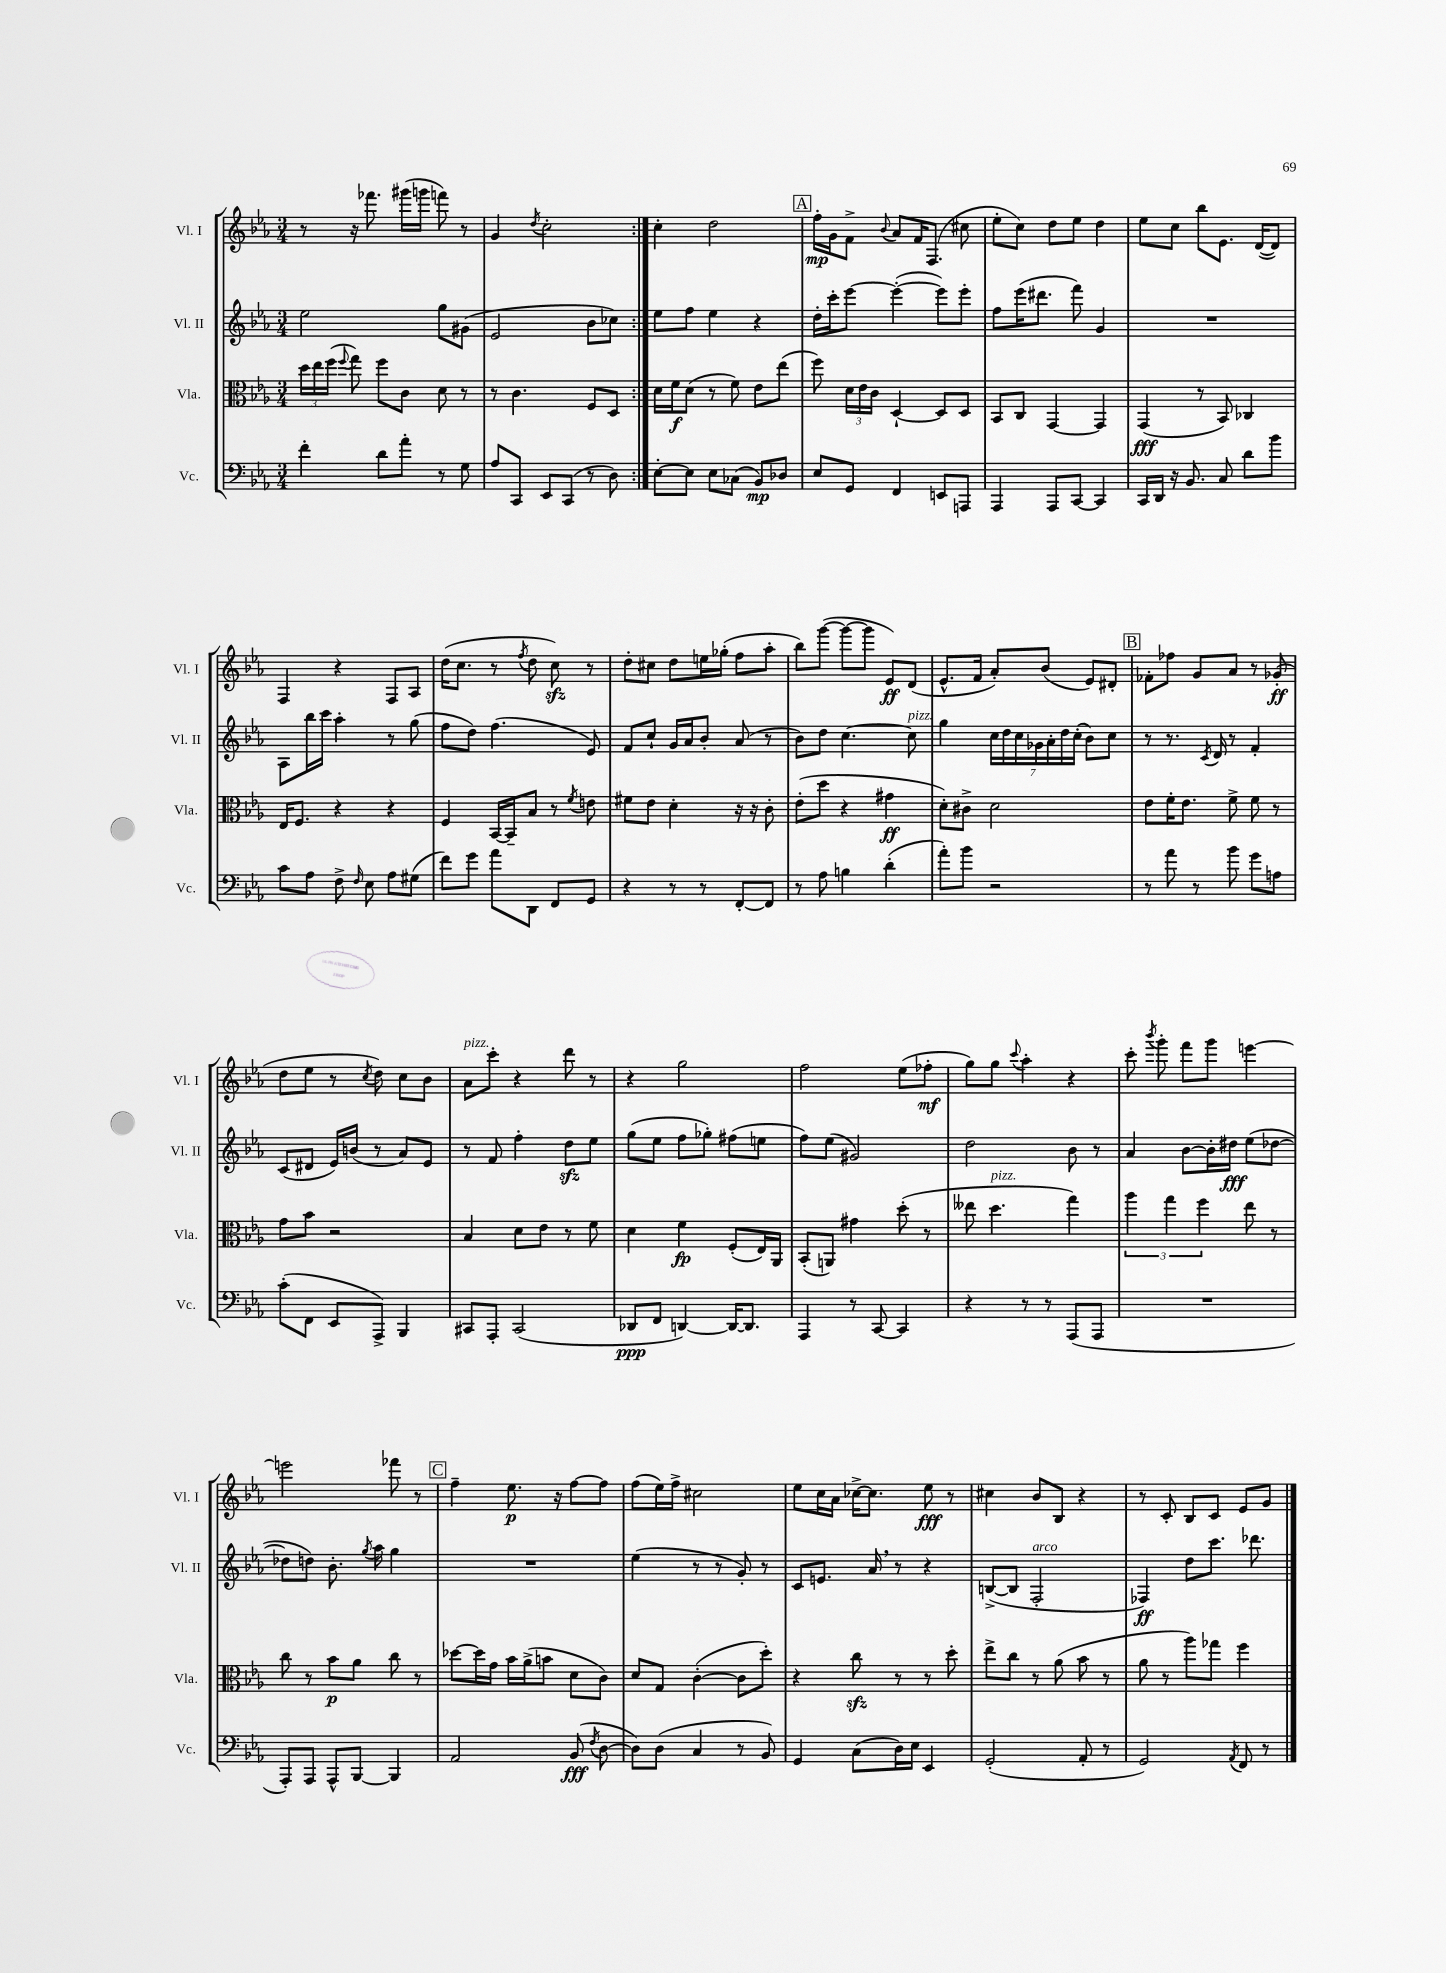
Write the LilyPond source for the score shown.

<<
\new StaffGroup <<
\new Staff = "s0" \with { instrumentName = "Vl. I" shortInstrumentName = "Vl. I" } {
    \clef treble \key ees \major \numericTimeSignature \time 3/4
    \autoBeamOff \repeat volta 2 { r8 r16 fes'''8. gis'''16[( g'''16] f'''8) r8 |
    g'4 \acciaccatura { d''8 } c''2-. | }
    c''4-. d''2 |
    \mark \markup { \box "A" } f''16[-.\mp g'16 f'8]-> \appoggiatura { bes'8 } aes'8[ f'16 f8.]( cis''8 |
    ees''8[-. c''8]) d''8[ ees''8] d''4 |
    ees''8[ c''8] bes''8[ ees'8.] d'16[~( d'8]) |
    f4 r4 f8[ aes8] |
    d''16[( c''8.] r8 \acciaccatura { f''8 } d''8 c''8\sfz) r8 |
    d''8[-. cis''8] d''8[ e''16 ges''16]-.( f''8[ aes''8]-. |
    bes''8[) g'''8]~( g'''8[~ g'''8] ees'8[\ff) d'8]( |
    ees'8.[-^ f'16] aes'8[-.) bes'8]( ees'8[) dis'8]-. |
    \mark \markup { \box "B" } fes'8[-. fes''8] g'8[ aes'8] r8 ges'8-.\ff( |
    d''8[ ees''8] r8 \acciaccatura { c''8 } d''8) c''8[ bes'8] |
    aes'8[^\markup { \italic "pizz." } c'''8]-. r4 d'''8 r8 |
    r4 g''2 |
    f''2 ees''8[( fes''8]-.\mf |
    g''8[) g''8] \appoggiatura { c'''8 } aes''4-. r4 |
    c'''8-. \acciaccatura { bes'''8 } g'''8-. f'''8[ g'''8] e'''4~ |
    e'''2 fes'''8 r8 |
    \mark \markup { \box "C" } f''4-- ees''8.\p r16 f''8[~ f''8] |
    f''8[( ees''16) f''16]-> cis''2 |
    ees''8[ c''16 aes'16] ces''16[~-> ces''8.] ees''8\fff r8 |
    cis''4 bes'8[ bes8] r4 |
    r8 c'8-. bes8[ c'8] ees'8[ g'8] \bar "|." |
}
\new Staff = "s1" \with { instrumentName = "Vl. II" shortInstrumentName = "Vl. II" } {
    \clef treble \key ees \major \numericTimeSignature \time 3/4
    \autoBeamOff \repeat volta 2 { ees''2 g''8[ gis'8]( |
    ees'2 bes'8[ ces''8]) | }
    ees''8[ f''8] ees''4 r4 |
    \mark \markup { \box "A" } d''16[-. c'''16-. ees'''8]~ ees'''4~-.( ees'''8[) ees'''8]-. |
    f''8[ ees'''16( dis'''8.] f'''8) g'4 |
    R2. |
    aes8[ bes''16 c'''16] aes''4-. r8 g''8( |
    f''8[ d''8]) f''4.( ees'8) |
    f'8[ c''8]-! g'16[ aes'16 bes'8]-. aes'8( r8 |
    bes'8[) d''8] c''4.~ c''8^\markup { \italic "pizz." } |
    g''4 \tuplet 7/4 { c''16[ d''16 c''16 ges'16 aes'16-. d''16 c''16]-.( } bes'8[) c''8] |
    \mark \markup { \box "B" } r8 r8. \acciaccatura { c'8 } d'16 r8 f'4-. |
    c'8[( dis'8] ees'16[) b'16]( r8 aes'8[) ees'8] |
    r8 f'8 f''4-. d''8[\sfz ees''8] |
    g''8[( ees''8] f''8[ ges''8]-.) fis''8[( e''8] |
    f''8[) ees''8]( gis'2) |
    d''2 bes'8 r8 |
    aes'4 bes'8[~ bes'16-. dis''16]\fff ees''8[( des''8]~ |
    des''8[ d''8]) bes'8.-. \acciaccatura { g''8 } aes''16 g''4 |
    \mark \markup { \box "C" } R2. |
    ees''4( r8 r8 g'8-.) r8 |
    c'8[ e'8.] aes'16 \breathe r8 r4 |
    b8[~->( b8] f2-.^\markup { \italic "arco" } |
    fes4\ff) d''8[ c'''8.] des'''8. \bar "|." |
}
\new Staff = "s2" \with { instrumentName = "Vla." shortInstrumentName = "Vla." } {
    \clef alto \key ees \major \numericTimeSignature \time 3/4
    \autoBeamOff \repeat volta 2 { \tuplet 3/2 { d''16[ ees''16 f''16]( } \appoggiatura { f''8 } g''8) f''8[ c'8] d'8 r8 |
    r8 c'4. f8[ d8] | }
    d'16[ f'16\f d'8]( r8 f'8) ees'8[ ees''8]( |
    \mark \markup { \box "A" } f''8) \tuplet 3/2 { d'16[ ees'16 c'16] } d4~-! d8[ d8] |
    bes,8[ c8] g,4~ g,4 |
    g,4\fff( r8 bes,8) ces4 |
    ees16[ f8.] r4 r4 |
    f4 bes,16[~ bes,16-- bes8] r8 \acciaccatura { f'8 } e'8 |
    fis'8[ ees'8] d'4-. r16 r16 c'8-. |
    ees'8[-.( d''8] r4 gis'4\ff |
    d'8[-.) cis'8]-> d'2 |
    \mark \markup { \box "B" } ees'8[ f'16-. ees'8.] f'8-> f'8 r8 |
    g'8[ bes'8] r2 |
    bes4 d'8[ ees'8] r8 f'8 |
    d'4 f'4\fp f8[-.( ees16) aes,16] |
    bes,8[-.( a,8]) gis'4 d''8-.( r8 |
    eeses''8 d''4.^\markup { \italic "pizz." } g''4) |
    \tuplet 3/2 { aes''4 g''4 f''4 } ees''8 r8 |
    c''8 r8 bes'8[\p aes'8] c''8 r8 |
    \mark \markup { \box "C" } des''8[~ des''16 g'16] bes'16[ aes'16->( b'8] d'8[ c'8]) |
    d'8[ g8] c'4~-.( c'8[ d''8]-.) |
    r4 c''8\sfz r8 r8 d''8-. |
    ees''8[-> c''8] r8 aes'8( bes'8 r8 |
    aes'8 r8 aes''8[) ges''8] f''4 \bar "|." |
}
\new Staff = "s3" \with { instrumentName = "Vc." shortInstrumentName = "Vc." } {
    \clef bass \key ees \major \numericTimeSignature \time 3/4
    \autoBeamOff \repeat volta 2 { f'4-. d'8[ aes'8]-. r8 g8 |
    aes8[ c,8] ees,8[ c,8]( r8 d8) | }
    ees8[~-. ees8] ees8[ ces8]( bes,8[\mp) des8] |
    \mark \markup { \box "A" } ees8[ g,8] f,4 e,8[ a,,8] |
    aes,,4 aes,,8[ c,8]~ c,4 |
    c,16[ d,16] r16 bes,8. c8 d'8[ bes'8] |
    c'8[ aes8] f8-> \grace { f16 } ees8 aes8[ gis8]( |
    f'8[) g'8] aes'8[ d,8] f,8[ g,8] |
    r4 r8 r8 f,8[~-. f,8] |
    r8 aes8 b4 d'4-.( |
    aes'8[-.) bes'8] r2 |
    \mark \markup { \box "B" } r8 aes'8 r8 bes'8 g'8[ a8] |
    c'8[-.( f,8] ees,8[ aes,,8]->) bes,,4 |
    cis,8[ aes,,8]-. cis,2( |
    des,8[\ppp f,8] d,4~) d,16[~ d,8.] |
    aes,,4 r8 c,8~ c,4 |
    r4 r8 r8 aes,,8[( aes,,8] |
    R2. |
    aes,,8[-.) aes,,8] aes,,8[-^ bes,,8]~ bes,,4 |
    \mark \markup { \box "C" } aes,2 bes,8\fff( \acciaccatura { f8 } d8~ |
    d8[) d8]( c4 r8 bes,8) |
    g,4 c8[( d16) ees16] ees,4 |
    g,2-.( aes,8-. r8 |
    g,2) \acciaccatura { aes,8 } f,8 r8 \bar "|." |
}
>>
>>
\layout { \context { \Score \remove "Bar_number_engraver" } }
